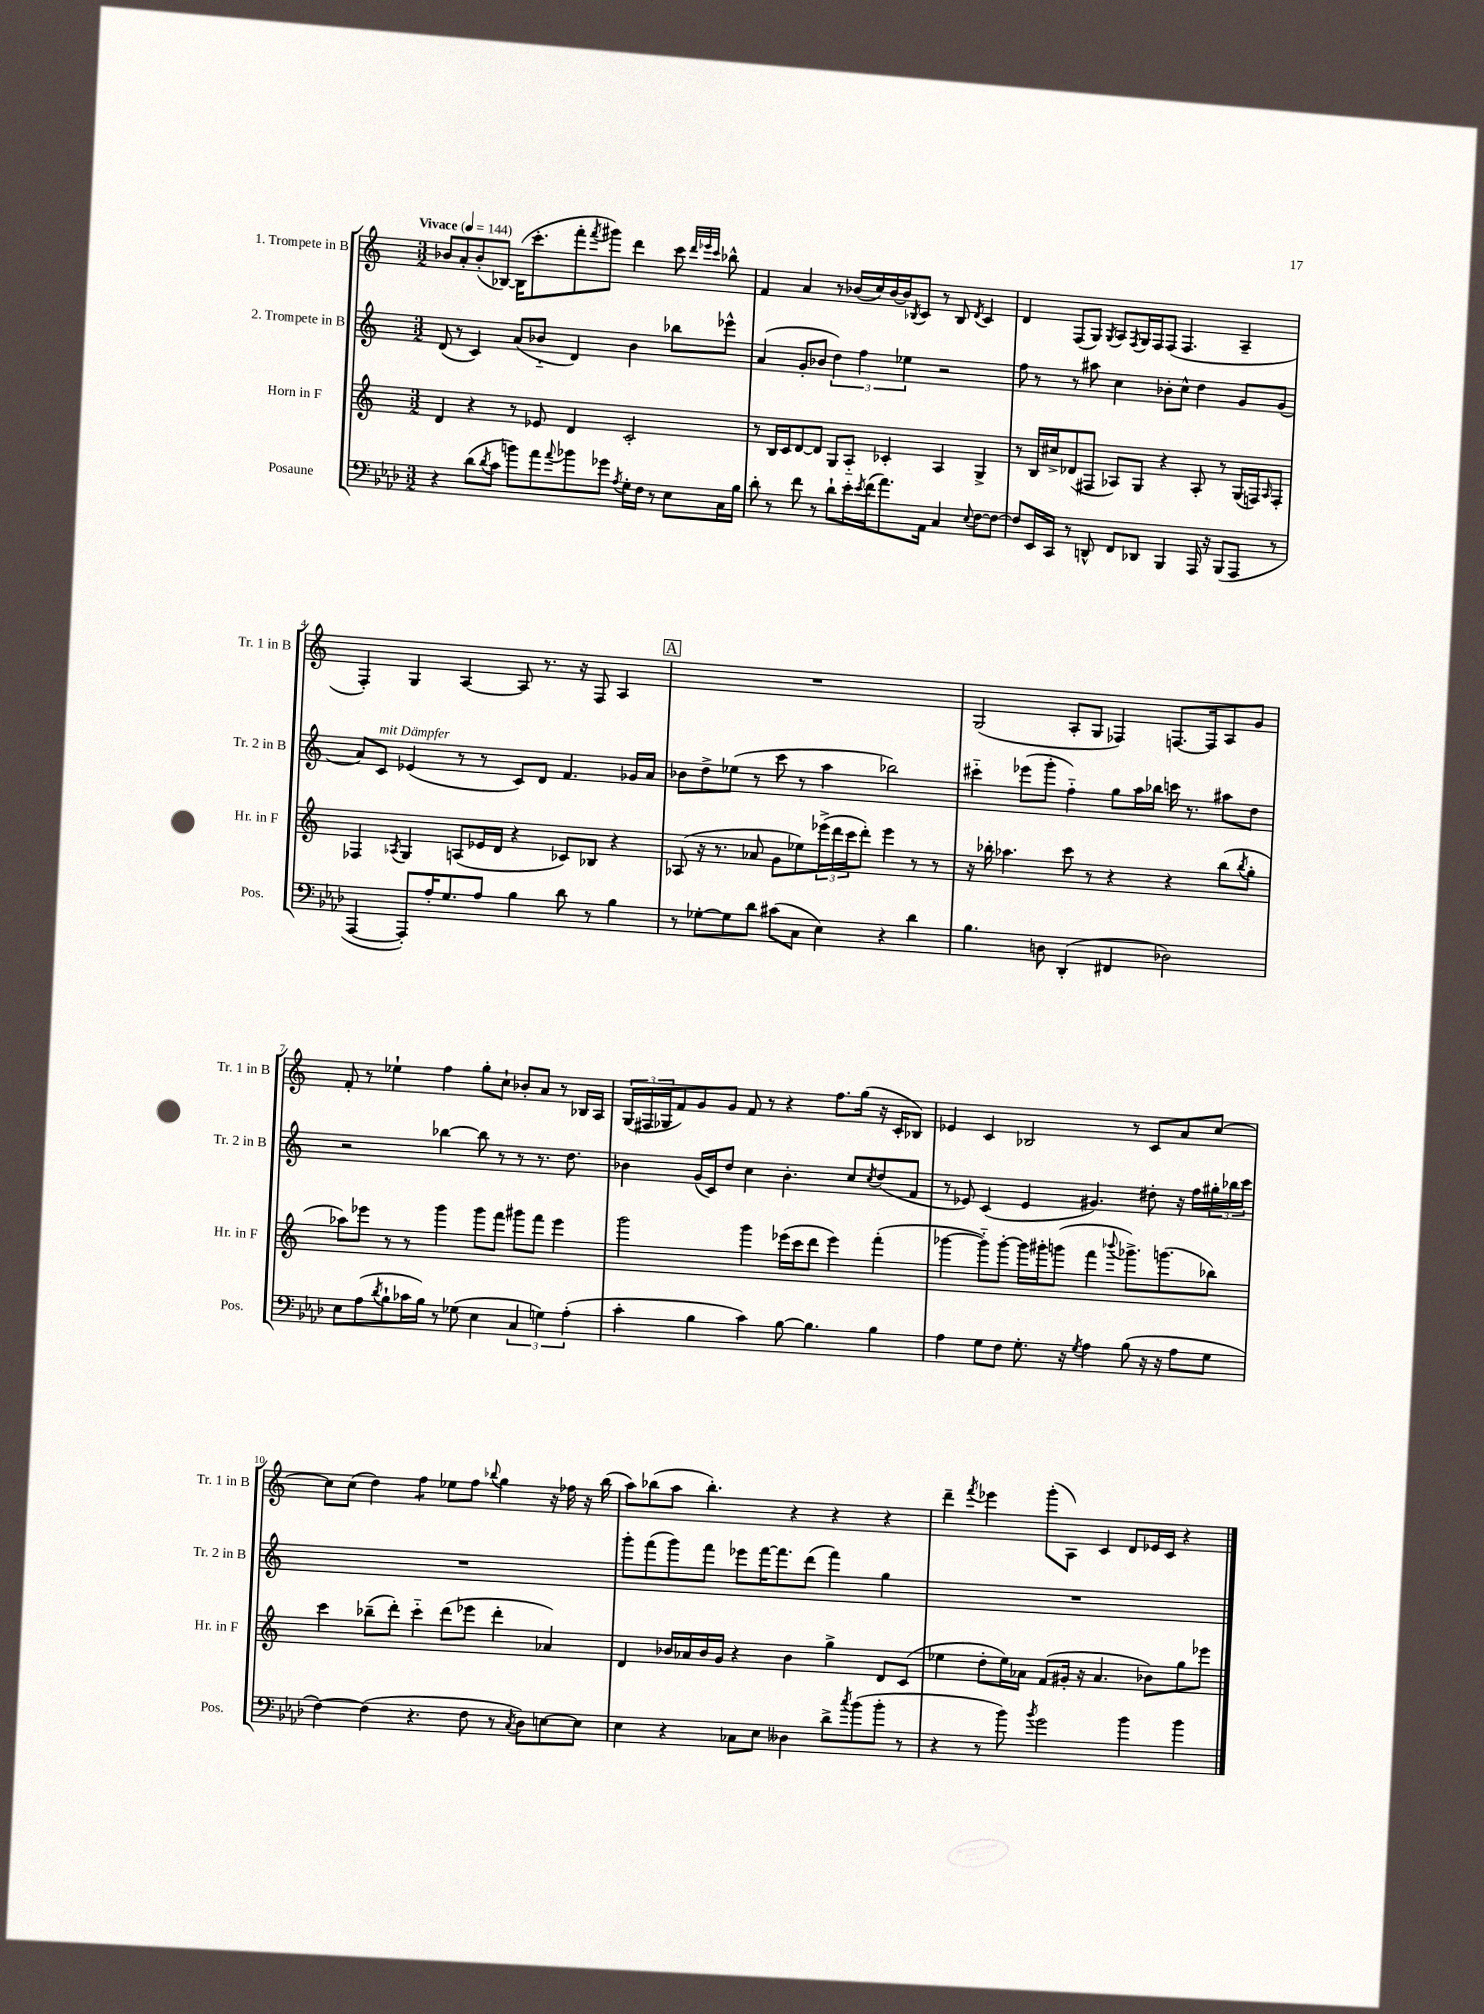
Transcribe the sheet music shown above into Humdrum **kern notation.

**kern	**kern	**kern	**kern
*part4	*part3	*part2	*part1
*staff4	*staff3	*staff2	*staff1
*I"Posaune	*I"Horn in F	*I"2. Trompete in B	*I"1. Trompete in B
*I'Pos.	*I'Hr. in F	*I'Tr. 2 in B	*I'Tr. 1 in B
*clefF4	*clefG2	*clefG2	*clefG2
*k[b-e-a-d-]	*k[]	*k[]	*k[]
*M3/2	*M3/2	*M3/2	*M3/2
*MM144	*MM144	*MM144	*MM144
=1	=1	=1	=1
!	!	!	!LO:TX:a:B:t=Vivace
4r	4d/	(8d/	8b-X/L
.	.	8r	8a'/
(8d-\L	4r	4c/)	(8b-'/
8qd-/	.	.	.
8c\J	.	.	[8B-X/J)
8bn\L)	8r	(8a/L	(16B-\KL]
.	.	.	8.ccc'\
8a-\	8e-X/	8b-X/J	.
8qqa-/	.	.	.
8b-X\	4d/	4d/)	8fff'\
.	.	.	8qfff/
8g-X\J	.	.	8ggg#X\J)
8qA-/	.	.	.
16G'\LL	2c'/	4b-\	4ddd\
16F\JJ	.	.	.
8r	.	.	.
8E-\L	.	8bb-X\L	8ccc\
.	.	.	32qqddd/LLL
.	.	.	32qqeee-X/
.	.	.	32qqccc/JJJ
16C\L	.	8eee-X^^\J	8bb-X^^\
16B-\JJ	.	.	.
=2	=2	=2	=2
8d-'\	8r	(4a/	4f/
8r	16B/LL	.	.
.	16c/J	.	.
8f\	[8d/	8g'/L	4a/
8r	8d/J]	8b-X/J	.
8d-`\L	8G/L	6dd\)	8r
16e-'\L	8A/J	.	(16b-X/LL
.	.	6ff\	.
8qe-/	.	.	.
(16f\J	.	.	16cc/)
8.a-\)	4c-X'/	.	[16b-/
.	.	.	16b-/J]
.	.	6ee-X\	.
.	.	.	8qB-X/
.	.	.	8c/J
16AA-\Jk	.	.	.
4C/	4A/	2r	8r
.	.	.	8B-/
8qqE-/	.	.	8qd/
[8F\L	4G^/	.	4c/
8F\J_	.	.	.
=3	=3	=3	=3
8F/L]	8r	8ff\	4d/
16EE-/L	16B/LL	8r	.
16CC/JJ	16cc#X^/J	.	.
8r	(8d-X/	8r	(8F/L
8DDn^^/	8F#X/J	8aa#X\	8G/J)
.	.	.	8qG/
8FF/L	8A-X/L)	4cc\	8A/L
.	.	.	8qF/
8DD-X/J	8G/J	.	16G/L
.	.	.	16F/J
4BBB-/	4r	8b-X'\L	(8F/J
.	.	8cc^^\J	4.F/
16AAA-/	8A-'/	4dd\	.
16r	.	.	.
(8BBB-/L	8r	.	.
8AAA-/J	(16G/LL	8g/L	4A~/
.	16Fn/J)	.	.
.	16qqA-/	.	.
8r	8F'/J	(8g/J	.
!!LO:LB:g=z
=4	=4	=4	=4
[4AAA-/	4F-X/	8a/L)	4F'/)
!	!	!LO:TX:a:i:t=mit Dämpfer	!
.	.	8c/J	.
.	8qA-X/	.	.
8AAA-'/L])	4G/	(4e-X/	4G/
16A-'/K	.	.	.
8.G/	.	.	.
.	(8An/L	8r	[4A/
8A-/J	16e-X/L	8r	.
.	16d/JJ	.	.
4B-\	4r	8c/L)	8A/]
.	.	8d/J	8.r
8d-\	8c-X/L)	4.f/	.
.	.	.	16r
8r	8B-X/J	.	8F/
4B-\	4r	.	4A/
.	.	16g-X/LL	.
.	.	16a/JJ	.
!!LO:REH:place=s1:t=A
=5	=5	=5	=5
8r	(8A-X/	8b-X\L	1.r
[8G-X'\L	16r	8dd^\	.
.	8.r	.	.
8G-\]	.	(8ee-X\J	.
8d-\J	8a-X/	8r	.
(8c#X\L	8g\L	8ccc\	.
8C\J	8ee-X\)	8r	.
4E-\)	(24eee-X^\L	4aa\	.
.	24ddd\	.	.
.	24ccc\J	.	.
.	8ddd'\J)	.	.
4r	4eee-\	2bb-X\)	.
4d-\	8r	.	.
.	8r	.	.
=6	=6	=6	=6
4.B-\	16r	4ccc#X\	(2G/
.	16bb-X'\	.	.
.	4.aa-X\	.	.
.	.	(8eee-X\L	.
8Dn\	.	8ggg'\J	.
(4DD-'/	8ccc\	4ff\)	8A'/L
.	8r	.	8G/J
4FF#X/	4r	8gg\L	4F-X/)
.	.	16aa\L	.
.	.	16bb-X\JJ	.
2D-X\)	4r	16cccn\	[8.Fn/L
.	.	8.r	.
.	.	.	16F/k]
.	(8bb-\L	8aa#X\L	8A/
.	8qbb-/	.	.
.	8gg'\J	8dd\J	8g/J
!!LO:LB:g=z
=7	=7	=7	=7
8E-\L	8aa-X\L)	2r	8f'/
(8A-\	8eee-X\J	.	8r
8qd-/	.	.	.
8B-`\	8r	.	4ee-X`\
16c-X\L	8r	.	.
16B-\JJ)	.	.	.
8r	4ggg\	[4bb-X\	4ff\
(8G-X\	.	.	.
4E-\	8ggg\L	8bb-\]	8gg'\L
.	8fff\J	8r	8cc`\J
6C/	8ggg#X\L	8r	8b-X'/L
.	8fff\J	8.r	8a/J
6Gn\)	.	.	.
.	4eee-\	.	8r
.	.	8.dd\	.
(6A-'\	.	.	.
.	.	.	16B-X/LL
.	.	.	16A/JJ
=8	=8	=8	=8
4c'\	2ggg\	4b-X\	(24G/LL
.	.	.	24F#X/
.	.	.	24G-X/J
.	.	.	8f/)
4B-\	.	(16g/LL	8g/
.	.	16c/J)	.
.	.	8dd/J	8g/J
4c\)	4ggg\	4cc\	8f/
.	.	.	8r
[8B-\	(16eee-X\LL	4.b-'\	4r
.	16ccc\J	.	.
4.B-\]	8ddd\J	.	.
.	4eee-\)	.	8.ff\L
.	.	8cc/L	.
.	.	.	(16gg\Jk
.	.	8qcc/	.
4B-\	(4fff'\	(8dd/	16r
.	.	.	16c'/KL
.	.	8f/J	8B-X/J)
=9	=9	=9	=9
4A-\	[4ggg-X\	8r	4e-X/
.	.	8e-X/)	.
8G\L	8ggg-\L])	(4c/	4c/
8F\J	[8ggg-'\J	.	.
8.G'\	16ggg-\LL]	4e-/	2B-X/
.	16ggg#X'\J	.	.
.	(8gggn\J	.	.
16r	.	.	.
8qG/	.	.	.
4A-\	4fff\	4.g#X/)	.
.	8qqbbb-X/	.	.
(8B-\	8.ggg-X^\L)	.	8r
16r	.	8dd#X'\	8c/L
16r	(8.gggn\	.	.
8A-\L	.	16r	8a/
.	.	16ff\LL	.
8G\J	8bb-X\J)	24gg#X'\	[8cc/J
.	.	24bb-X\	.
.	.	24ccc\JJ	.
!!LO:LB:g=z
=10	=10	=10	=10
[4F\)	4ccc\	1.r	8cc\L]
.	.	.	(8cc\J
(4F\]	(8bb-X~\L	.	4dd\)
.	8ddd'\J)	.	.
*	*	*	*tremolo
4.r	4ccc\	.	8ff\L
.	.	.	8ff\J
*	*	*	*Xtremolo
.	(8ddd\L	.	8ee-X\L
8F\	8eee-X\J	.	8ff\J
.	.	.	8qqbb-X/
8r	4ddd'\	.	4gg\
8qC/	.	.	.
8D-\L)	.	.	.
[8En\	4a-X/)	.	16r
.	.	.	16ff-X\
8E\J]	.	.	16r
.	.	.	(16bb-\
=11	=11	=11	=11
4E-\	4d/	8ggg'\L	8aa\L)
.	.	(8fff\	(8bb-X\
4r	16b-X/LL	8ggg\)	8aa\J
.	16a-X/	.	.
.	16b-/	8fff\J	4.bb-'\)
.	16g/JJ	.	.
8C-X\L	4r	8eee-X\L	.
8E-\J	.	[16fff\K	.
.	.	8.fff\]	.
4D--X\	4b-\	.	4r
.	.	(8ddd\J	.
8d-^\L	4gg^\	4fff\)	4r
8qcc/	.	.	.
(8b-\	.	.	.
8b-'\J	8d/L	4gg\	4r
8r	(8c/J	.	.
=12	=12	=12	=12
4r	4ee-X\	1.r	4ddd~\
.	.	.	8qfff/
8r	8dd'\L	.	4eee-X\
8b-\)	16ee-\L)	.	.
.	16a-X\JJ	.	.
8qb-/	.	.	.
2g\	(8f/L	.	(8ggg'\L
.	16g#X'/Jk	.	8A\J)
.	16r	.	.
.	4.a-/	.	4c/
4b-\	.	.	8d/L
.	8b-X\L)	.	16e-X/L
.	.	.	16c/JJ
4b-\	8gg\	.	4r
.	8eee-X\J	.	.
==	==	==	==
*-	*-	*-	*-
